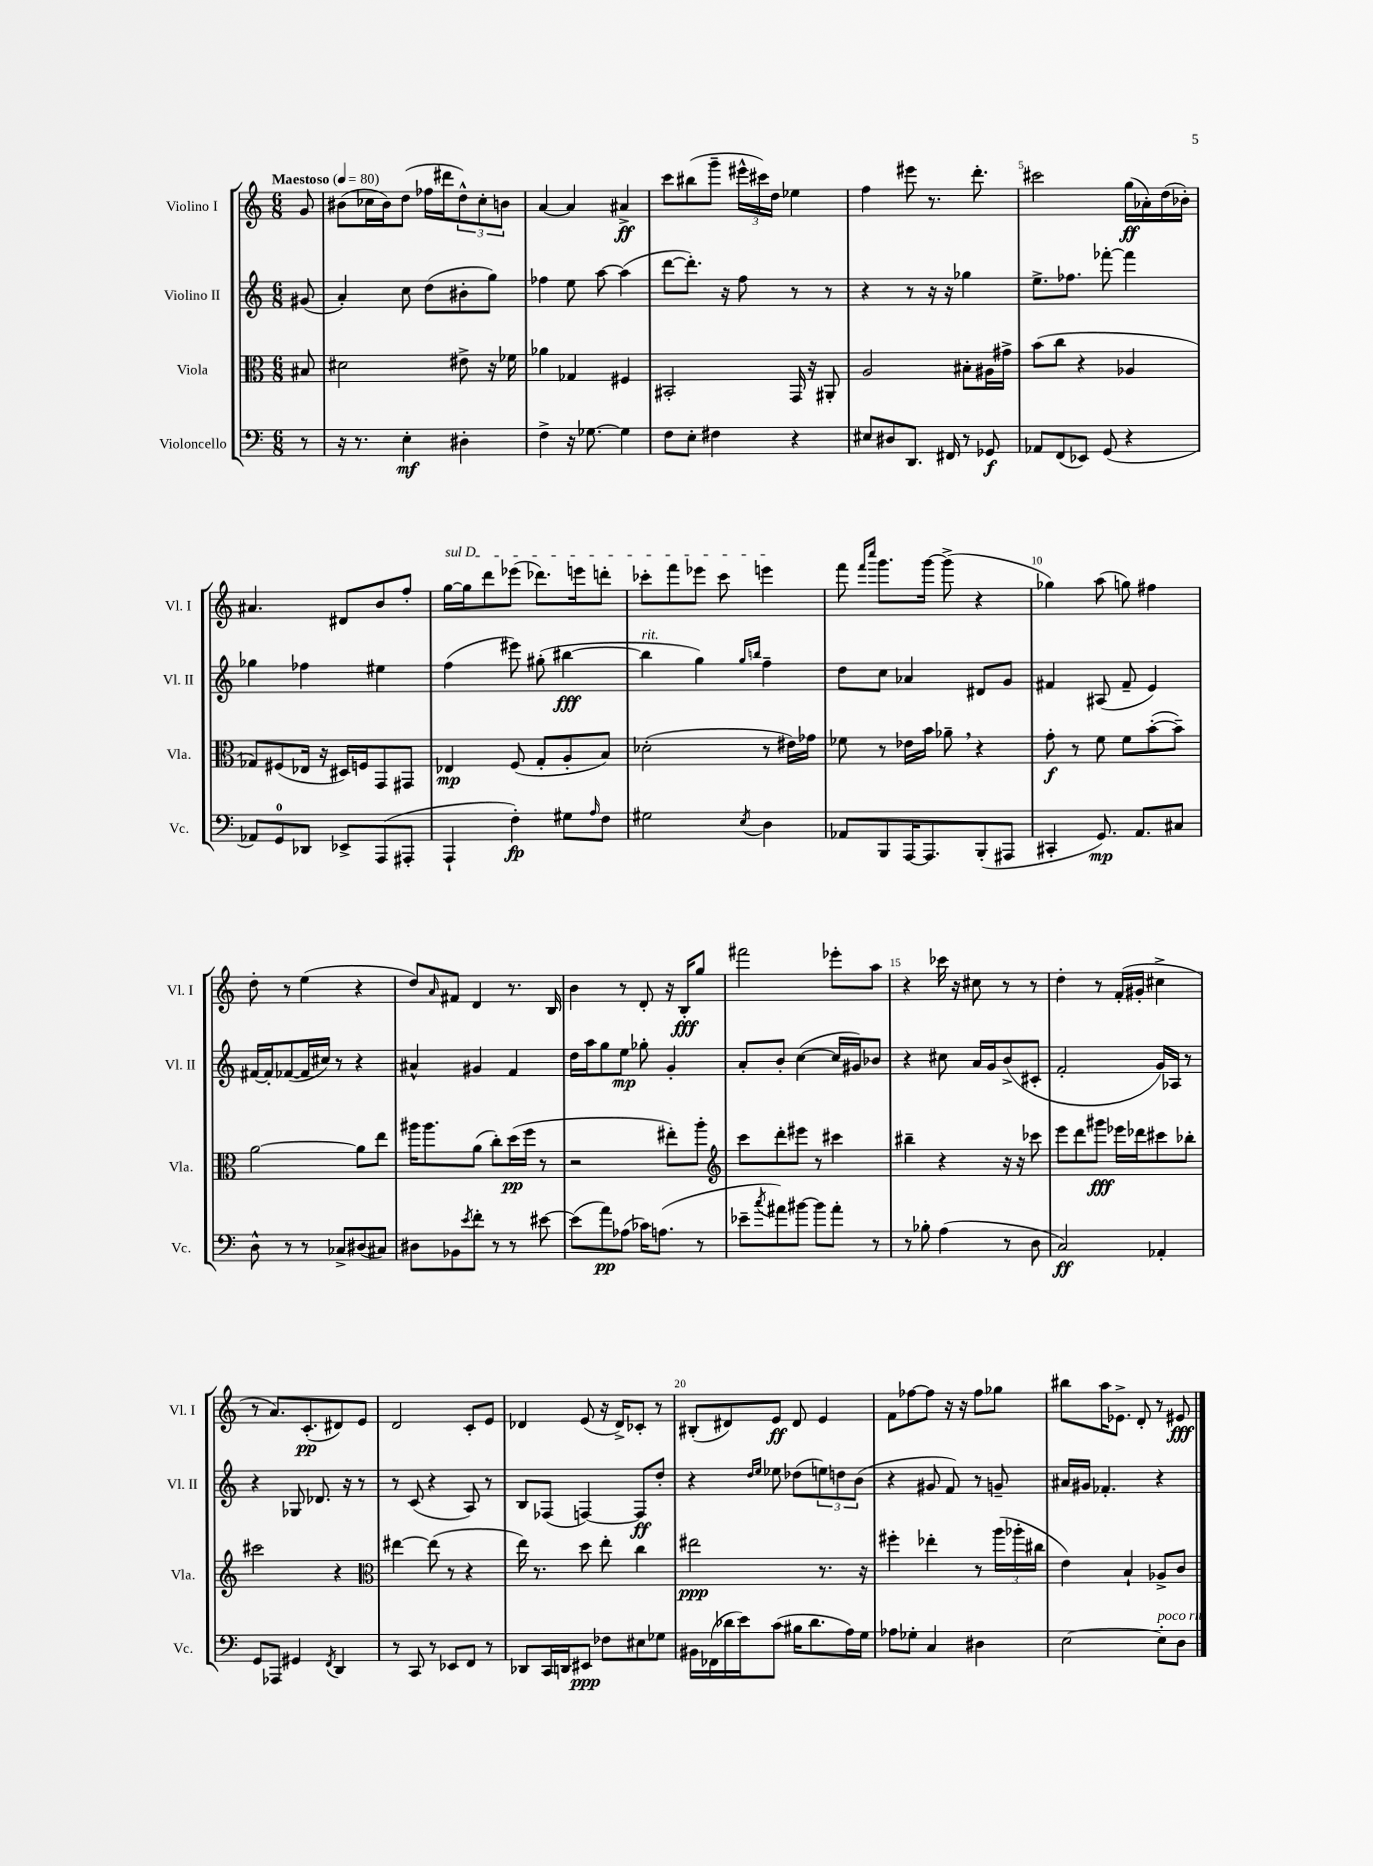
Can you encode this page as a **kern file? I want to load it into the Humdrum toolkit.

**kern	**dynam	**kern	**dynam	**kern	**dynam	**kern	**dynam
*part4	*part4	*part3	*part3	*part2	*part2	*part1	*part1
*staff4	*staff4	*staff3	*staff3	*staff2	*staff2	*staff1	*staff1
*I"Violoncello	*	*I"Viola	*	*I"Violino II	*	*I"Violino I	*
*I'Vc.	*	*I'Vla.	*	*I'Vl. II	*	*I'Vl. I	*
*clefF4	*	*clefC3	*	*clefG2	*	*clefG2	*
*k[]	*	*k[]	*	*k[]	*	*k[]	*
*M6/8	*	*M6/8	*	*M6/8	*	*M6/8	*
*MM80	*	*MM80	*	*MM80	*	*MM80	*
=	=	=	=	=	=	=	=
!	!	!	!	!	!	!LO:TX:a:B:t=Maestoso	!
8r	.	8B#X/	.	(8g#X/	.	8g/	.
=1	=1	=1	=1	=1	=1	=1	=1
16r	.	2d#X\	.	4a'/)	.	(8b#X\L	.
8.r	.	.	.	.	.	.	.
.	.	.	.	.	.	16cc-X\L	.
.	.	.	.	.	.	16b#\J)	.
4E'\	mf	.	.	8cc\	.	(8dd\J	.
.	.	.	.	(8dd\L	.	16ff-X\LL	.
.	.	.	.	.	.	16ddd#X\J	.
4D#X'\	.	8e#X^\	.	8b#X'\	.	12dd^^\)	.
.	.	.	.	.	.	12cc-'\	.
.	.	16r	.	8gg\J)	.	.	.
.	.	.	.	.	.	12bn\J	.
.	.	16f-X\	.	.	.	.	.
=2	=2	=2	=2	=2	=2	=2	=2
4F^\	.	4a-X\	.	4ff-X\	.	[4a/	.
16r	.	4G-X/	.	8ee\	.	4a/]	.
[8.G-X\	.	.	.	.	.	.	.
.	.	.	.	[8aa\	.	.	.
4G-\]	.	4F#X/	.	(4aa\]	.	4a#X^/	ff
=3	=3	=3	=3	=3	=3	=3	=3
8F\L	.	2BB#X'/	.	[8ddd\L	.	8ccc\L	.
8E'\J	.	.	.	8.ddd'\J])	.	(8bb#X\	.
4F#X\	.	.	.	.	.	8ggg~\J	.
.	.	.	.	16r	.	.	.
.	.	.	.	8ff\	.	24eee#X^^\LL	.
.	.	.	.	.	.	24ccc#X\)	.
.	.	.	.	.	.	24dd\JJ	.
4r	.	16GG/	.	8r	.	4ee-X\	.
.	.	16r	.	.	.	.	.
.	.	8AA#X'/	.	8r	.	.	.
=4	=4	=4	=4	=4	=4	=4	=4
8E#X/L	.	2A/	.	4r	.	4ff\	.
8D#X/	.	.	.	.	.	.	.
8.DD/J	.	.	.	8r	.	8eee#X\	.
.	.	.	.	16r	.	8.r	.
16FF#X/	.	.	.	16r	.	.	.
8r	.	8B#X'\L	.	4gg-X\	.	.	.
.	.	.	.	.	.	8.ddd'\	.
8GG-X/	f	16A#X\L	.	.	.	.	.
.	.	16g#X^\JJ	.	.	.	.	.
=5	=5	=5	=5	=5	=5	=5	=5
8AA-X/L	.	(8b\L	.	8.ee^\L	.	2ccc#X\	.
(8FF/	.	8cc\J	.	.	.	.	.
.	.	.	.	8.ff-X\J	.	.	.
8EE-X/J)	.	4r	.	.	.	.	.
(8GG/	.	.	.	[8fff-X'\	.	.	.
4r	.	4A-X/	.	4fff-\]	.	(16gg\LL	ff
.	.	.	.	.	.	16a-X'\)	.
.	.	.	.	.	.	(16dd\	.
.	.	.	.	.	.	16b-X'\JJ)	.
!!LO:LB:g=z
=6	=6	=6	=6	=6	=6	=6	=6
8AA-X/L)	.	8G-X/L)	.	4gg-X\	.	4.a#X/	.
8GG/	.	(8F#X/	.	.	.	.	.
8DD-X/J	.	16E-X/Jk	.	4ff-X\	.	.	.
.	.	16r	.	.	.	.	.
8EE-X^/L	.	16D#X/LL)	.	.	.	8d#X/L	.
.	.	16Fn/J	.	.	.	.	.
(8AAA/	.	8GG/	.	4ee#X\	.	8b/	.
8AAA#X'/J	.	8GG#X/J	.	.	.	8ff'/J	.
=7	=7	=7	=7	=7	=7	=7	=7
!	!	!	!	!	!	!LO:TX:a:i:t=sul D	!
4AAA`/	.	4E-X/	mp	(4ff\	.	[16gg\LL	.
.	.	.	.	.	.	16gg\J]	.
.	.	.	.	.	.	8ddd\	.
4F'\)	fp	(8F/	.	8eee#X\)	.	(8eee-X\J	.
.	.	8G'/L	.	(8gg#X'\	.	8.ddd-X\L)	.
8G#X\L	.	8A'/	.	[4bb#X\	fff	.	.
.	.	.	.	.	.	16eeen\k	.
16qqA/	.	.	.	.	.	.	.
8F\J	.	8B/J)	.	.	.	8dddn'\J	.
=8	=8	=8	=8	=8	=8	=8	=8
!	!	!	!	!LO:TX:a:i:t=rit.	!	!	!
2G#X\	.	(2d-X'\	.	4bb#\]	.	8ccc-X'\L	.
.	.	.	.	.	.	8fff\	.
.	.	.	.	4gg\)	.	8eee-X\J	.
.	.	.	.	.	.	8ccc-\	.
.	.	.	.	16qqgg/LL	.	.	.
8qE/	.	.	.	16qqbbn/JJ	.	.	.
4D\	.	8r	.	4ff~\	.	4eeen\	.
.	.	16e#X\LL)	.	.	.	.	.
.	.	16g-X\JJ	.	.	.	.	.
=9	=9	=9	=9	=9	=9	=9	=9
8AA-X/L	.	8f-X\	.	8dd\L	.	8fff\	.
.	.	.	.	.	.	16qqfff/LL	.
.	.	.	.	.	.	16qqcccc/JJ	.
8BBB/	.	8r	.	8cc\J	.	8.ggg\L	.
[16AAA/K	.	16e-X\LL	.	4a-X/	.	.	.
8.AAA/]	.	16b\JJ	.	.	.	[16ggg\Jk	.
.	.	8a-X~,\	.	.	.	(8ggg^\]	.
(8BBB'/	.	4r	.	8d#X/L	.	4r	.
8AAA#X/J	.	.	.	8g/J	.	.	.
=10	=10	=10	=10	=10	=10	=10	=10
4CC#X'/	.	8g'\	f	4f#X/	.	4gg-X\)	.
.	.	8r	.	.	.	.	.
8.GG/)	mp	8f\	.	(8A#X/	.	(8aa\	.
.	.	8f\L	.	8f#~/	.	8ggn\)	.
8.AA/L	.	.	.	.	.	.	.
.	.	([8b'\	.	4e/)	.	4ff#X\	.
8C#X/J	.	8b~\J])	.	.	.	.	.
!!LO:LB:g=z
=11	=11	=11	=11	=11	=11	=11	=11
8D^^\	.	[2a\	.	[16f#X/LL	.	8dd'\	.
.	.	.	.	16f#'/J]	.	.	.
8r	.	.	.	([8f-X/	.	8r	.
8r	.	.	.	16f-/L]	.	(4ee\	.
.	.	.	.	16cc#X/JJ)	.	.	.
8C-X^/L	.	.	.	8r	.	.	.
(8D#X/	.	8a\L]	.	4r	.	4r	.
8C#X/J)	.	8ee\J	.	.	.	.	.
=12	=12	=12	=12	=12	=12	=12	=12
8D#X\L	.	16aa#X\KL	.	4a#X^^/	.	8dd/L)	.
.	.	8.aa#\	.	.	.	.	.
.	.	.	.	.	.	16qqa/	.
8BB-X\	.	.	.	.	.	8f#X/J	.
8qe/	.	.	.	.	.	.	.
8f'\J	.	(8a\J	.	4g#X/	.	4d/	.
8r	.	8cc'\L)	.	.	.	.	.
8r	.	(16dd\L	pp	4f/	.	8.r	.
.	.	16ff\JJ	.	.	.	.	.
[8e#X\	.	8r	.	.	.	.	.
.	.	.	.	.	.	16B/	.
=13	=13	=13	=13	=13	=13	=13	=13
(8e#\L]	.	2r	.	16dd\LL	.	4b\	.
.	.	.	.	16aa\J	.	.	.
8a\)	pp	.	.	8gg\	.	.	.
(8A-X\J	.	.	.	8ee\J	mp	8r	.
16c-X\KL)	.	.	.	8gg-X'\	.	8d'/	.
(8.An\J	.	.	.	.	.	.	.
.	.	8ee#X'\L)	.	4g'/	.	16r	.
.	.	.	.	.	.	16B'/KL	fff
8r	.	8aa'\J	.	.	.	8gg/J	.
=14	=14	=14	=14	=14	=14	=14	=14
*	*	*clefG2	*	*	*	*	*
8e-X~\L	.	8ccc\L	.	8a'/L	.	2fff#X\	.
8qcc/	.	.	.	.	.	.	.
8a#X\)	.	8ddd'\	.	8b'/J	.	.	.
[8b#X\J	.	8eee#X\J	.	([4cc\	.	.	.
8b#\L]	.	8r	.	.	.	.	.
8a#'\J	.	4ccc#X\	.	16cc/LL]	.	8eee-X'\L	.
.	.	.	.	16g#X/J)	.	.	.
8r	.	.	.	8b-X/J	.	8aa\J	.
=15	=15	=15	=15	=15	=15	=15	=15
8r	.	4bb#X~\	.	4r	.	4r	.
8B-X'\	.	.	.	.	.	.	.
(4A\	.	4r	.	8cc#X\	.	16ccc-X\	.
.	.	.	.	.	.	16r	.
.	.	.	.	16a/LL	.	8cc#X\	.
.	.	.	.	16g/J	.	.	.
8r	.	16r	.	(8b^/	.	8r	.
.	.	16r	.	.	.	.	.
8D\	.	8ccc-X\	.	8c#X'/J	.	8r	.
=16	=16	=16	=16	=16	=16	=16	=16
2C/)	ff	8eee\L	.	2f'/	.	4dd'\	.
.	.	8ddd\	.	.	.	.	.
.	.	8ggg#X\J	fff	.	.	8r	.
.	.	16eee-X\LL	.	.	.	(16f'/LL	.
.	.	16ddd-X\J	.	.	.	16g#X'/JJ	.
4AA-X'/	.	8ccc#X\	.	16g/LL)	.	4cc#X^\	.
.	.	.	.	16A-X/JJ	.	.	.
.	.	8bb-X'\J	.	8r	.	.	.
!!LO:LB:g=z
=17	=17	=17	=17	=17	=17	=17	=17
8GG/L	.	2ccc#X\	.	4r	.	8r	.
8AAA-X/J	.	.	.	.	.	8.a/L)	.
4GG#X/	.	.	.	8G-X/	.	.	.
.	.	.	.	.	.	(8.c'/	pp
.	.	.	.	8.d-X/	.	.	.
8qFF/	.	.	.	.	.	.	.
4DD/	.	4r	.	.	.	8d#X/)	.
.	.	.	.	16r	.	.	.
.	.	.	.	8r	.	8e/J	.
=18	=18	=18	=18	=18	=18	=18	=18
*	*	*clefC3	*	*	*	*	*
8r	.	[4ee#X\	.	8r	.	2d/	.
8CC/	.	.	.	(8c/	.	.	.
8r	.	(8ee#\]	.	4r	.	.	.
8EE-X/L	.	8r	.	.	.	.	.
8FF/J	.	4r	.	8A/)	.	8c'/L	.
8r	.	.	.	8r	.	8e/J	.
=19	=19	=19	=19	=19	=19	=19	=19
8DD-X/L	.	16ee\)	.	8B/L	.	4d-X/	.
.	.	8.r	.	.	.	.	.
16CC/L	.	.	.	(8F-X/J	.	.	.
16DDn/J	.	.	.	.	.	.	.
8EE#X/J	ppp	8dd\	.	[4Fn/)	.	(8e/	.
8F-X\L	.	8ee'\	.	.	.	16r	.
.	.	.	.	.	.	16d-^/KL)	.
8E#X\	.	4cc\	.	8F/L]	ff	8c-X'/J	.
8G-X\J	.	.	.	8dd'/J	.	8r	.
=20	=20	=20	=20	=20	=20	=20	=20
16BB#X\LL	.	2ee#X\	ppp	4r	.	(8B#X'/L	.
(16FF-X\	.	.	.	.	.	.	.
16d-X\	.	.	.	.	.	8d#X/)	.
16e\J)	.	.	.	.	.	.	.
.	.	.	.	16qqdd/LL	.	.	.
.	.	.	.	16qqee/JJ	.	.	.
(8c\J	.	.	.	8ee-X\	.	8e/J	ff
16B#X\KL	.	.	.	(8dd-X\L	.	8d#/	.
8.d-\	.	.	.	.	.	.	.
.	.	8.r	.	12een\)	.	4e/	.
.	.	.	.	12ddn\	.	.	.
16A\L)	.	.	.	.	.	.	.
.	.	.	.	(12b\J	.	.	.
16G\JJ	.	16r	.	.	.	.	.
=21	=21	=21	=21	=21	=21	=21	=21
8A-X\L	.	4ff#X'\	.	4r	.	8f\L	.
8G-X'\J	.	.	.	.	.	[8ff-X\	.
4C/	.	4ee-X'\	.	8g#X/	.	8ff-\J]	.
.	.	.	.	8f/)	.	16r	.
.	.	.	.	.	.	16r	.
4D#X\	.	8r	.	8r	.	8ff-\L	.
.	.	(24aa\LL	.	8gn~/	.	8gg-X\J	.
.	.	24aa-X'\	.	.	.	.	.
.	.	24cc#X\JJ	.	.	.	.	.
=22	=22	=22	=22	=22	=22	=22	=22
[2E\	.	4e\)	.	16a#X/LL	.	8bb#X\L	.
.	.	.	.	16g#X/JJ	.	.	.
.	.	.	.	4.f-X'/	.	16aa\K	.
.	.	.	.	.	.	8.e-X^\J	.
.	.	4B`/	.	.	.	.	.
.	.	.	.	.	.	8d'/	.
!LO:TX:a:i:t=poco rit.	!	!	!	!	!	!	!
8E'\L]	.	8A-X^/L	.	4r	.	8r	.
8D\J	.	8c/J	.	.	.	8e#X/	fff
==	==	==	==	==	==	==	==
*-	*-	*-	*-	*-	*-	*-	*-
